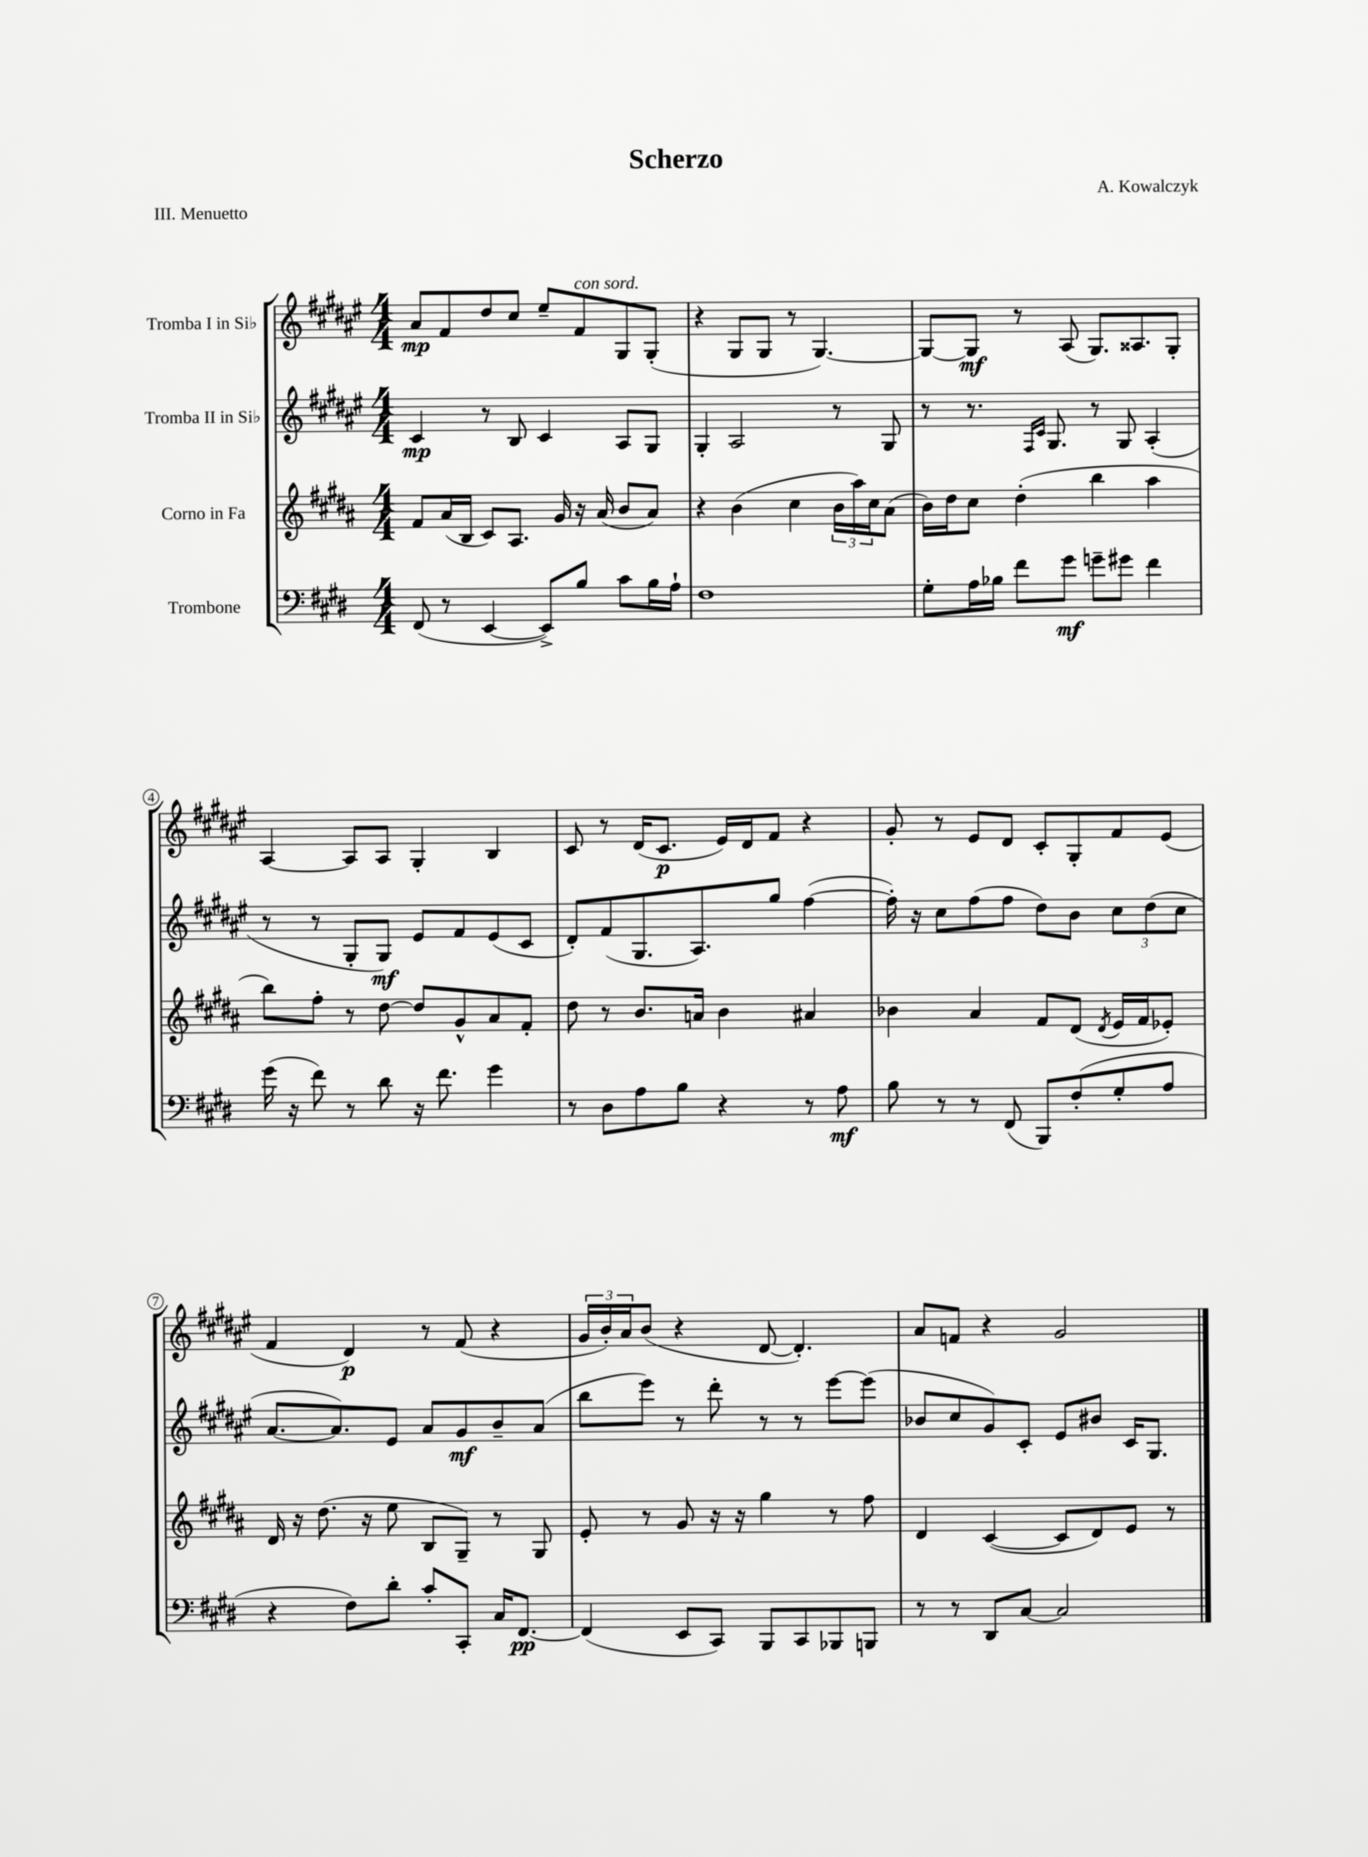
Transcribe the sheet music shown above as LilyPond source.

\header { title = "Scherzo" composer = "A. Kowalczyk" piece = "III. Menuetto" }
<<
\new StaffGroup <<
\new Staff = "s0" \with { instrumentName = "Tromba I in Sib" } {
    \clef treble \key fis \major \numericTimeSignature \time 4/4
    ais'8\mp fis'8 dis''8 cis''8 eis''8-- fis'8^\markup { \italic "con sord." } gis8 gis8-.( |
    r4 gis8 gis8 r8 gis4.~) |
    gis8~ gis8\mf r8 ais8( gis8.) aisis8. gis8-. |
    ais4~ ais8 ais8 gis4-. b4 |
    cis'8 r8 dis'16( cis'8.\p eis'16) dis'16 fis'8 r4 |
    gis'8-. r8 eis'8 dis'8 cis'8-. gis8-. fis'8 eis'8( |
    fis'4 dis'4\p) r8 fis'8( r4 |
    \tuplet 3/2 { gis'16 b'16-.) ais'16 } b'8( r4 dis'8~ dis'4.-.) |
    ais'8 f'8 r4 gis'2 \bar "|." |
}
\new Staff = "s1" \with { instrumentName = "Tromba II in Sib" } {
    \clef treble \key fis \major \numericTimeSignature \time 4/4
    cis'4\mp r8 b8 cis'4 ais8 gis8 |
    gis4-. ais2 r8 gis8 |
    r8 r8. \grace { fis16 cis'16 } gis8. r8 gis8 ais4-.( |
    r8 r8 gis8-. gis8\mf) eis'8 fis'8 eis'8( cis'8 |
    dis'8-.) fis'8( gis8. ais8.) gis''8 fis''4~( |
    fis''16-.) r16 cis''8 fis''8( fis''8 dis''8) b'8 \tuplet 3/2 { cis''8 dis''8( cis''8 } |
    ais'8.~ ais'8.) eis'8 ais'8 gis'8\mf b'8-- ais'8( |
    b''8 eis'''8) r8 dis'''8-. r8 r8 eis'''8~ eis'''8( |
    bes'8 cis''8 gis'8) cis'8-. eis'8 bis'8 cis'16 gis8. \bar "|." |
}
\new Staff = "s2" \with { instrumentName = "Corno in Fa" } {
    \clef treble \key b \major \numericTimeSignature \time 4/4
    fis'8 ais'16( b16 cis'8) ais8. gis'16 r16 ais'16( b'8 ais'8) |
    r4 b'4( cis''4 \tuplet 3/2 { b'16 ais''16) cis''16 } ais'8( |
    b'16) dis''16 cis''8 dis''4-.( b''4 ais''4 |
    b''8) fis''8-. r8 dis''8~ dis''8 gis'8-^ ais'8 fis'8-. |
    dis''8 r8 b'8. a'16 b'4 ais'4 |
    bes'4 ais'4 fis'8 dis'8( \acciaccatura { dis'8 } e'16 fis'16 ees'8-.) |
    dis'16 r16 dis''8.( r16 e''8 b8 gis8--) r8 gis8 |
    e'8-. r8 gis'8 r16 r16 gis''4 r8 fis''8 |
    dis'4 cis'4~( cis'8 dis'8) e'8 r8 \bar "|." |
}
\new Staff = "s3" \with { instrumentName = "Trombone" } {
    \clef bass \key e \major \numericTimeSignature \time 4/4
    fis,8( r8 e,4~ e,8->) b8 cis'8 b16 a16-! |
    fis1 |
    gis8-. a16 bes16 fis'8 gis'8\mf g'8-- gis'8 fis'4 |
    gis'16( r16 fis'8) r8 dis'8 r16 fis'8. gis'4 |
    r8 dis8 a8 b8 r4 r8 a8\mf |
    b8 r8 r8 fis,8( b,,8) fis8-.( gis8-. a8 |
    r4 fis8) dis'8-. cis'8-. cis,8-. cis16 fis,8.~\pp |
    fis,4( e,8 cis,8) b,,8 cis,8 bes,,8 b,,8 |
    r8 r8 dis,8 cis8~ cis2 \bar "|." |
}
>>
>>
\layout { \context { \Score \override BarNumber.stencil = #(make-stencil-circler 0.1 0.3 ly:text-interface::print) } }
